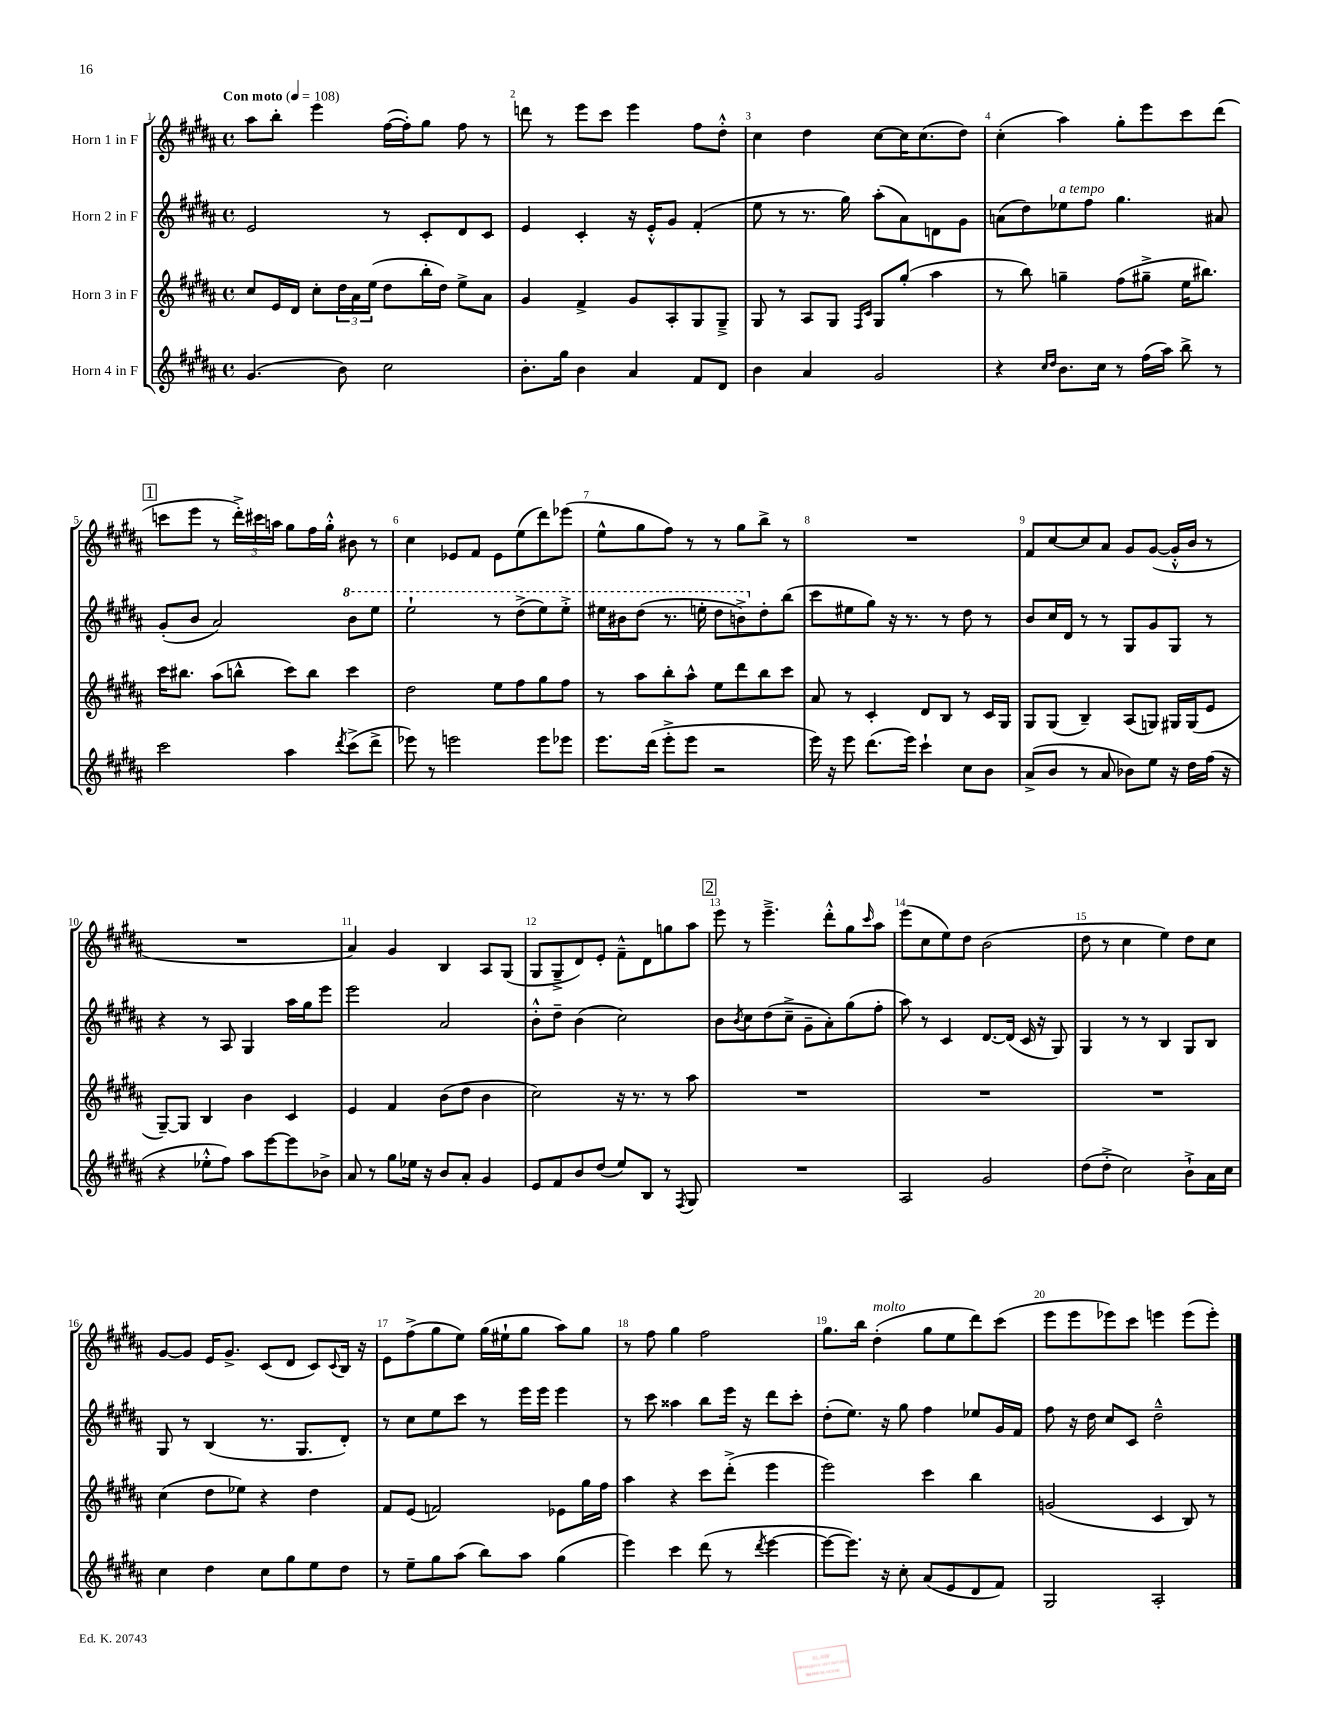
<<
\new StaffGroup <<
\new Staff = "s0" \with { instrumentName = "Horn 1 in F" } {
    \clef treble \key b \major \defaultTimeSignature \time 4/4 \tempo "Con moto" 4 = 108
    ais''8 b''8-. e'''4 fis''16~( fis''16-.) gis''8 fis''8 r8 |
    d'''8 r8 e'''8 cis'''8 e'''4 fis''8 dis''8-.-^ |
    cis''4 dis''4 cis''8~ cis''16 cis''8.( dis''8) |
    cis''4-.( ais''4) gis''8-. e'''8 cis'''8 dis'''8( |
    \mark \markup { \box "1" } c'''8 e'''8 r8 \tuplet 3/2 { dis'''16-.->) cis'''16 a''16 } gis''8 fis''16 gis''16-.-^ bis'8 r8 |
    cis''4 ees'8 fis'8 ees'8 e''8( dis'''8) ees'''8( |
    e''8-^ gis''8 fis''8) r8 r8 gis''8 b''8-> r8 |
    R1 |
    fis'8 cis''8~ cis''8 ais'8 gis'8 gis'8~( gis'16-.-^ b'16 r8 |
    R1 |
    ais'4) gis'4 b4 ais8 gis8( |
    gis8 gis8---> dis'8) e'8-. fis'8---^ dis'8 g''8 ais''8 |
    \mark \markup { \box "2" } e'''8 r8 e'''4.---> dis'''8-.-^ gis''8 \grace { cis'''16 } ais''8 |
    e'''8( cis''8 e''8) dis''8 b'2( |
    dis''8 r8 cis''4 e''4) dis''8 cis''8 |
    gis'8~ gis'8 e'16 gis'8.-> cis'8( dis'8 cis'8) \appoggiatura { cis'8 } b16 r16 |
    e'8 fis''8->( gis''8 e''8) gis''16( eis''16-! gis''8 ais''8) gis''8 |
    r8 fis''8 gis''4 fis''2 |
    gis''8. b''16 dis''4-.^\markup { \italic "molto" }( gis''8 e''8 dis'''8) cis'''8( |
    e'''8 e'''8 ees'''8) cis'''8 e'''4 e'''8( e'''8-.) \bar "|." |
}
\new Staff = "s1" \with { instrumentName = "Horn 2 in F" } {
    \clef treble \key b \major \defaultTimeSignature \time 4/4
    e'2 r8 cis'8-. dis'8 cis'8 |
    e'4 cis'4-. r16 e'16-.-^ gis'8 fis'4-.( |
    e''8 r8 r8. gis''16) ais''8-.( ais'8) d'8 gis'8 |
    a'8( dis''8) ees''8^\markup { \italic "a tempo" } fis''8 gis''4. ais'8 |
    \mark \markup { \box "1" } gis'8-.( b'8 ais'2) \ottava #1 b''8 e'''8 |
    e'''2-! r8 dis'''8->( e'''8) e'''8-.-> |
    eis'''16 bis''16 dis'''8( r8. e'''16-. dis'''8 b''8->) \ottava #0 dis''8-. b''8( |
    cis'''8 eis''8 gis''8) r16 r8. r8 dis''8 r8 |
    b'8 cis''16 dis'16 r8 r8 gis8 gis'8 gis8 r8 |
    r4 r8 ais8 gis4 ais''16 gis''16 e'''8 |
    e'''2 ais'2 |
    b'8-.-^ dis''8-- b'4( cis''2) |
    \mark \markup { \box "2" } b'8 \acciaccatura { b'8 } cis''8 dis''8( cis''8---> gis'8-- ais'8-.) gis''8( fis''8-. |
    ais''8) r8 cis'4 dis'8.~ dis'16( cis'16 r16 gis8) |
    gis4 r8 r8 b4 gis8 b8 |
    gis8 r8 b4( r8. gis8. dis'8-.) |
    r8 cis''8 e''8 cis'''8 r8 e'''16 e'''16 e'''4 |
    r8 cis'''8 aisis''4 b''8 e'''16 r16 dis'''8 cis'''8-. |
    dis''8-.( e''8.) r16 gis''8 fis''4 ees''8 gis'16 fis'16 |
    fis''8 r16 dis''16 cis''8 cis'8 dis''2---^ \bar "|." |
}
\new Staff = "s2" \with { instrumentName = "Horn 3 in F" } {
    \clef treble \key b \major \defaultTimeSignature \time 4/4
    cis''8 e'16 dis'16 cis''8-. \tuplet 3/2 { dis''16 ais'16 e''16( } dis''8 b''16-. dis''16) e''8-> ais'8 |
    gis'4 fis'4-> gis'8 ais8-. gis8 gis8---> |
    gis8 r8 ais8 gis8 \grace { fis16 cis'16 } gis8 gis''8-.( ais''4 |
    r8 b''8) g''4-- fis''8( gis''8---> e''16 bis''8.) |
    \mark \markup { \box "1" } cis'''16 bis''8. ais''8( b''8-^ cis'''8) b''8 cis'''4 |
    dis''2 e''8 fis''8 gis''8 fis''8 |
    r8 ais''8 b''8-. ais''8-^ e''8 dis'''8 b''8 cis'''8 |
    ais'8 r8 cis'4-. dis'8 b8 r8 cis'16 gis16 |
    gis8 gis8( b4--) ais8( g8) gis16 gis16( e'8 |
    gis8~--) gis8 b4 b'4 cis'4 |
    e'4 fis'4 b'8( dis''8 b'4 |
    cis''2) r16 r8. r8 ais''8 |
    \mark \markup { \box "2" } R1 |
    R1 |
    R1 |
    cis''4( dis''8 ees''8) r4 dis''4 |
    fis'8 e'8( f'2) ees'8 gis''16 fis''16 |
    ais''4 r4 cis'''8 dis'''8-.->( e'''4 |
    e'''2) cis'''4 b''4 |
    g'2( cis'4 b8) r8 \bar "|." |
}
\new Staff = "s3" \with { instrumentName = "Horn 4 in F" } {
    \clef treble \key b \major \defaultTimeSignature \time 4/4
    gis'4.( b'8) cis''2 |
    b'8.-. gis''16 b'4 ais'4 fis'8 dis'8 |
    b'4 ais'4 gis'2 |
    r4 \grace { cis''16 dis''16 } b'8. cis''16 r8 fis''16( ais''16) b''8-> r8 |
    \mark \markup { \box "1" } cis'''2 ais''4 \acciaccatura { dis'''8 } cis'''8->( dis'''8-> |
    ees'''8) r8 e'''2 e'''8 ees'''8 |
    e'''8. dis'''16( e'''8-.-> e'''8 r2 |
    e'''16) r16 e'''8 dis'''8.( e'''16) cis'''4-! cis''8 b'8 |
    ais'8->( b'8 r8 ais'8 bes'8) e''8 r16 dis''16 fis''16( r16 |
    r4 ees''8-.-^ fis''8) ais''8 e'''8~ e'''8 bes'8-> |
    ais'8 r8 gis''8 ees''16 r16 b'8 ais'8-. gis'4 |
    e'8 fis'8 b'8 dis''8( e''8) b8 r8 \acciaccatura { fis8 } gis8 |
    \mark \markup { \box "2" } R1 |
    ais2 gis'2 |
    dis''8( dis''8-.-> cis''2) b'8-!-> ais'16 cis''16 |
    cis''4 dis''4 cis''8 gis''8 e''8 dis''8 |
    r8 e''8-- gis''8 ais''8( b''8) ais''8 gis''4( |
    e'''4) cis'''4 dis'''8( r8 \acciaccatura { dis'''8 } e'''4~ |
    e'''8~ e'''8.) r16 cis''8-. ais'8( e'8 dis'8 fis'8) |
    gis2 ais2-. \bar "|." |
}
>>
>>
\layout { \context { \Score \override BarNumber.break-visibility = ##(#f #t #t) barNumberVisibility = #all-bar-numbers-visible } }
